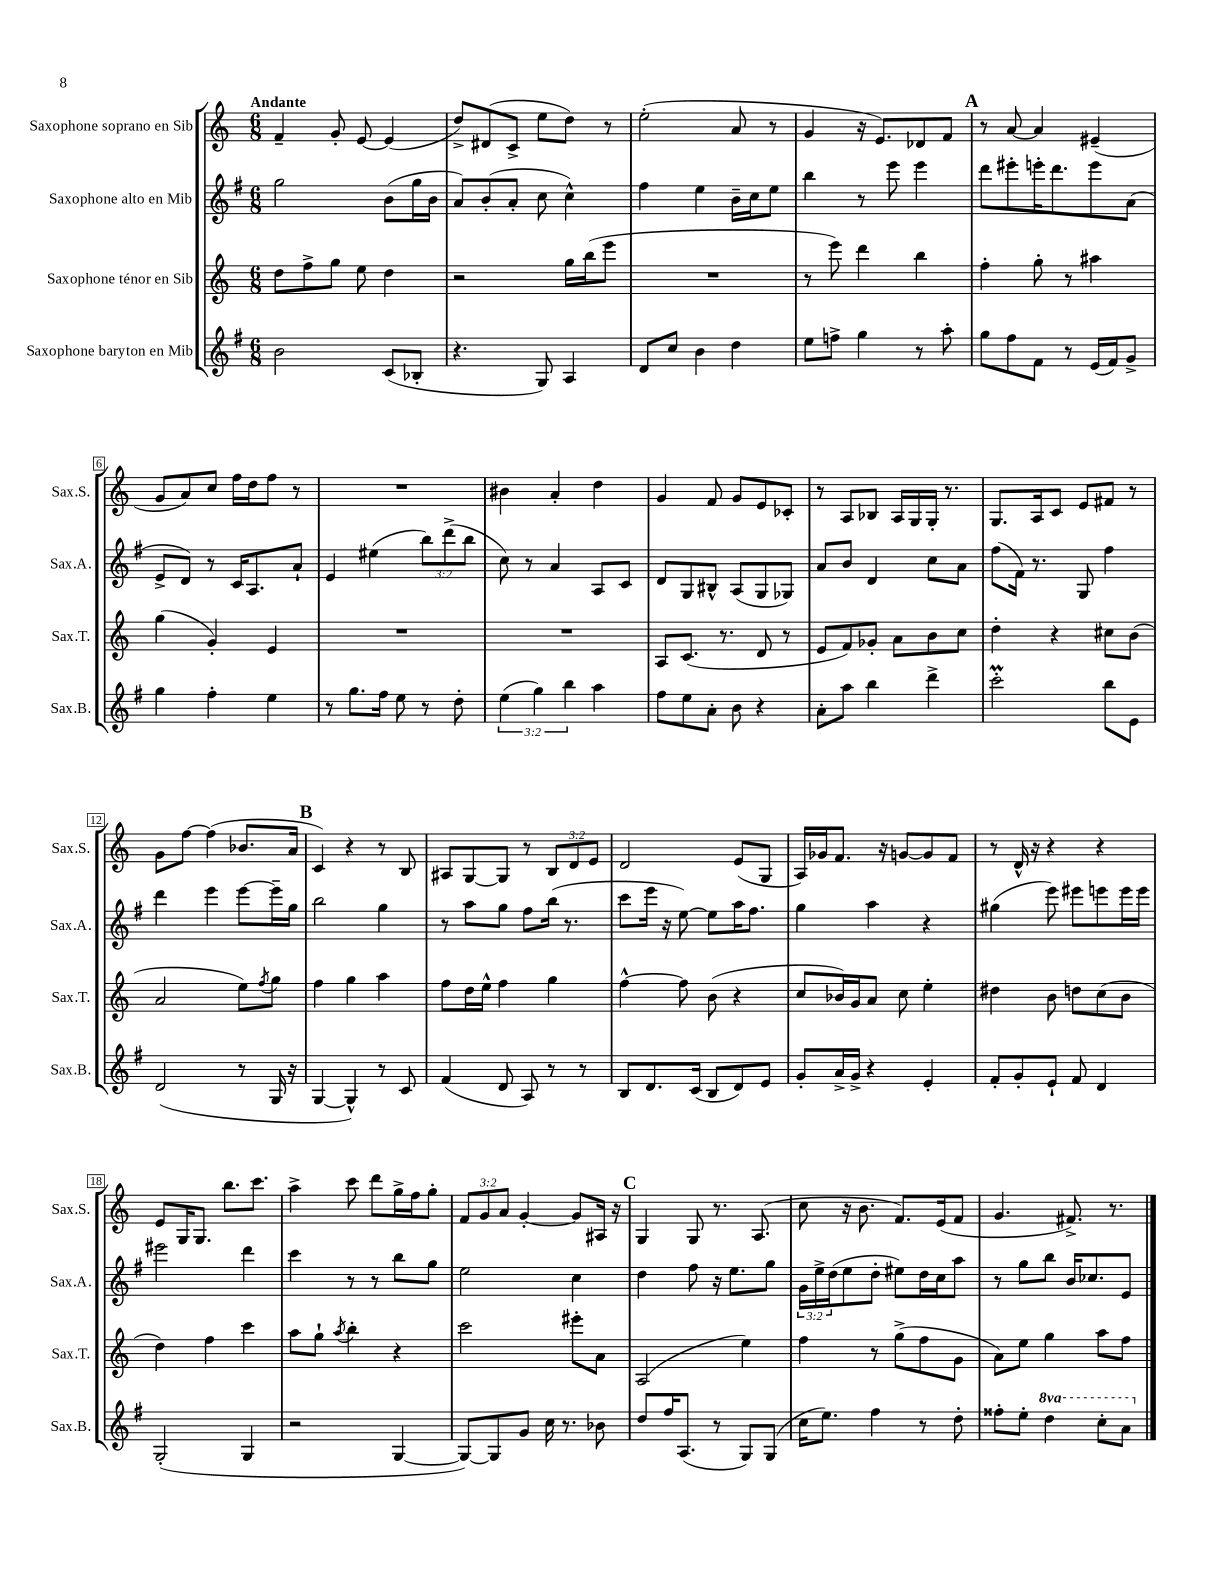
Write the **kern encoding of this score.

**kern	**kern	**kern	**kern
*staff4	*staff3	*staff2	*staff1
*clefG2	*clefG2	*clefG2	*clefG2
*k[f#]	*k[]	*k[f#]	*k[]
*M6/8	*M6/8	*M6/8	*M6/8
2b\	8dd\L	2gg\	4f~/
.	8ff^\	.	.
.	8gg\J	.	8g'/
.	8ee\	.	[8e/
(8c/L	4dd\	(8b\L	(4e/]
8B-'/J	.	16gg\L	.
.	.	16b\JJ	.
=	=	=	=
4.r	2r	8a/L)	8dd^/L)
.	.	(8b'/	(8d#/
.	.	8a'/J	8c^/J
8G/)	.	8cc\	8ee\L
4A/	16gg\LL	4cc^^\)	8dd\J)
.	(16bb\J	.	.
.	8eee\J	.	8r
=	=	=	=
8d/L	2.r	4ff#\	(2ee'\
8cc/J	.	.	.
4b\	.	4ee\	.
4dd\	.	16b~\LL	8a/
.	.	16cc\J	.
.	.	8ee\J	8r
=	=	=	=
8ee\L	8r	4bb\	4g/
8ff^\J	8eee\)	.	.
4gg\	4ddd\	8r	16r
.	.	.	8.e/L)
.	.	8eee\	.
8r	4bb\	4eee\	8d-/
8aa'\	.	.	8f/J
=	=	=	=
8gg\L	4ff'\	8ddd\L	8r
8ff#\	.	8eee#'\	[8a/
8f#\J	8gg'\	16eee'\K	4a/]
.	.	8.ddd\	.
8r	8r	.	.
(16e/LL	4aa#\	8eee\	(4e#~/
16f#/J)	.	.	.
8g^/J	.	(8a\J	.
=	=	=	=
4gg\	(4gg\	8e^/L	8g/L
.	.	8d/J)	8a/)
4ff#'\	4g'/)	8r	8cc/J
.	.	16c/LK	16ff\LL
.	.	8.A/	16dd\J
4ee\	4e/	.	8ff\J
.	.	8a`/J	8r
=	=	=	=
8r	2.r	4e/	2.r
8.gg\L	.	.	.
.	.	(4ee#\	.
16ff#\Jk	.	.	.
8ee\	.	.	.
8r	.	12bb\L)	.
.	.	(12ddd^\	.
8dd'\	.	.	.
.	.	12bb\J	.
=	=	=	=
(6ee\	2.r	8cc\)	4b#\
.	.	8r	.
6gg\)	.	.	.
.	.	4a/	4a'/
6bb\	.	.	.
4aa\	.	8A/L	4dd\
.	.	8c/J	.
=	=	=	=
8ff#\L	8A/L	8d/L	4g/
8ee\	(8.c/J	8G/	.
8a'\J	.	8B#^^/J	8f/
.	8.r	.	.
8b\	.	(8A/L	8g/L
4r	8d/	8G/	8e/
.	8r	8G-/J)	8c-'/J
=	=	=	=
8a'\L	8e/L	8a/L	8r
8aa\J	8f/)	8b/J	8A/L
4bb\	8g-'/J	4d/	8B-/J
.	8a\L	.	16A/LL
.	.	.	16G/
4ddd^\	8b\	8cc\L	16G'/JJ
.	.	.	8.r
.	8cc\J	8a\J	.
=	=	=	=
2ccc'\	4dd'\	(8ff#\L	8.G/L
.	.	16f#\Jk)	.
.	.	8.r	16A/k
.	4r	.	8c/J
.	.	8G/	8e/L
8bb\L	8cc#\L	4ff#\	8f#/J
8e\J	(8b\J	.	8r
=	=	=	=
(2d/	2a/	4ddd\	8g\L
.	.	.	[8ff\J
.	.	4eee\	(4ff\]
8r	8ee\L)	[8eee\L	8.b-/L
.	8qff/	.	.
16G/	8gg\J	16eee~\]L	.
16r	.	16gg\JJ	16a/Jk
=	=	=	=
[4G/	4ff\	2bb\	4c/)
4G^^/])	4gg\	.	4r
8r	4aa\	4gg\	8r
8c/	.	.	8B/
=	=	=	=
(4f#/	8ff\L	8r	8A#/L
.	16dd\L	8aa\L	[8G/
.	16ee^^\JJ	.	.
8d/	4ff\	8gg\J	8G/]J
8A/)	.	8ff#\L	8r
8r	4gg\	(16bb\Jk	12B/L
.	.	8.r	.
.	.	.	12d/
8r	.	.	.
.	.	.	12e/J
=	=	=	=
8B/L	[4ff^^\	8ccc\L	2d/
8.d/	.	16eee\Jk	.
.	.	16r	.
.	8ff\]	[8ee\)	.
(16c/Jk	.	.	.
8B/L	(8b\	8ee\]L	.
8d/)	4r	16aa\K	(8e/L
.	.	8.ff#\J	.
8e/J	.	.	8G/J
=	=	=	=
8g'/L	8cc/L	4gg\	16A/LL)
.	.	.	16g-/J
16a^/L	16b-/L)	.	8.f/J
16g^/JJ	16g/J	.	.
4r	8a/J	4aa\	.
.	.	.	16r
.	8cc\	.	[8g/L
4e'/	4ee'\	4r	8g/]
.	.	.	8f/J
=	=	=	=
8f#'/L	4dd#\	(4gg#\	8r
8g'/	.	.	16d^^/
.	.	.	16r
8e`/J	8b\	8eee\)	4r
8f#/	8dd\L	8eee#\L	.
4d/	(8cc\	8eee\	4r
.	8b\J	16eee\L	.
.	.	16eee\JJ	.
=	=	=	=
(2G'/	4dd\)	2eee#\	8e/L
.	.	.	16G/K
.	.	.	8.G/J
.	4ff\	.	.
.	.	.	8.bb\L
4G/	4ccc\	4ddd\	.
.	.	.	8.ccc\J
=	=	=	=
2r	8aa\L	4ccc\	4aa^\
.	8gg`\J	.	.
.	8qaa/	.	.
.	4bb'\	8r	8ccc\
.	.	8r	8ddd\L
[4G/	4r	8bb\L	16gg^\L
.	.	.	16ff\J
.	.	8gg\J	8gg'\J
=	=	=	=
8G/_L)	2ccc\	2ee\	12f/L
.	.	.	12g/
8G/]	.	.	.
.	.	.	12a/J
8g/J	.	.	[4g'/
16cc\	.	.	.
8.r	.	.	.
.	8eee#'\L	4cc\	8g/]L
8b-\	8a\J	.	16A#/Jk
.	.	.	16r
=	=	=	=
8dd/L	(2A/	4dd\	4G/
16ff#/K	.	.	.
(8.A/J	.	.	.
.	.	8ff#\	8G/
8r	.	16r	8.r
.	.	8.ee\L	.
8G/L)	4ee\)	.	.
.	.	.	(8.A/
(8G/J	.	8gg\J	.
=	=	=	=
16cc\LK	4ff\	24g\LL	8cc\
.	.	24ee^\	.
8.ee\J)	.	.	.
.	.	(24dd\J	.
.	.	8ee\	16r
.	.	.	8.b\
4ff#\	8r	8dd'\J	.
.	(8gg^\L	8ee#\L)	8.f/L)
8r	8ff\	16dd\L	.
.	.	16cc\J	(16e/k
8dd'\	8g\J	8aa\J	8f/J
=	=	=	=
8ff##'\L	8a\L)	8r	4.g/
8ee'\J	8ee\J	8gg\L	.
4ddd\	4gg\	8bb\J	.
.	.	16b/LK	8.f#^/)
.	.	8.cc-/	.
8ccc'\L	8aa\L	.	.
.	.	.	8.r
8aa\J	8ff\J	8e/J	.
==	==	==	==
*-	*-	*-	*-
